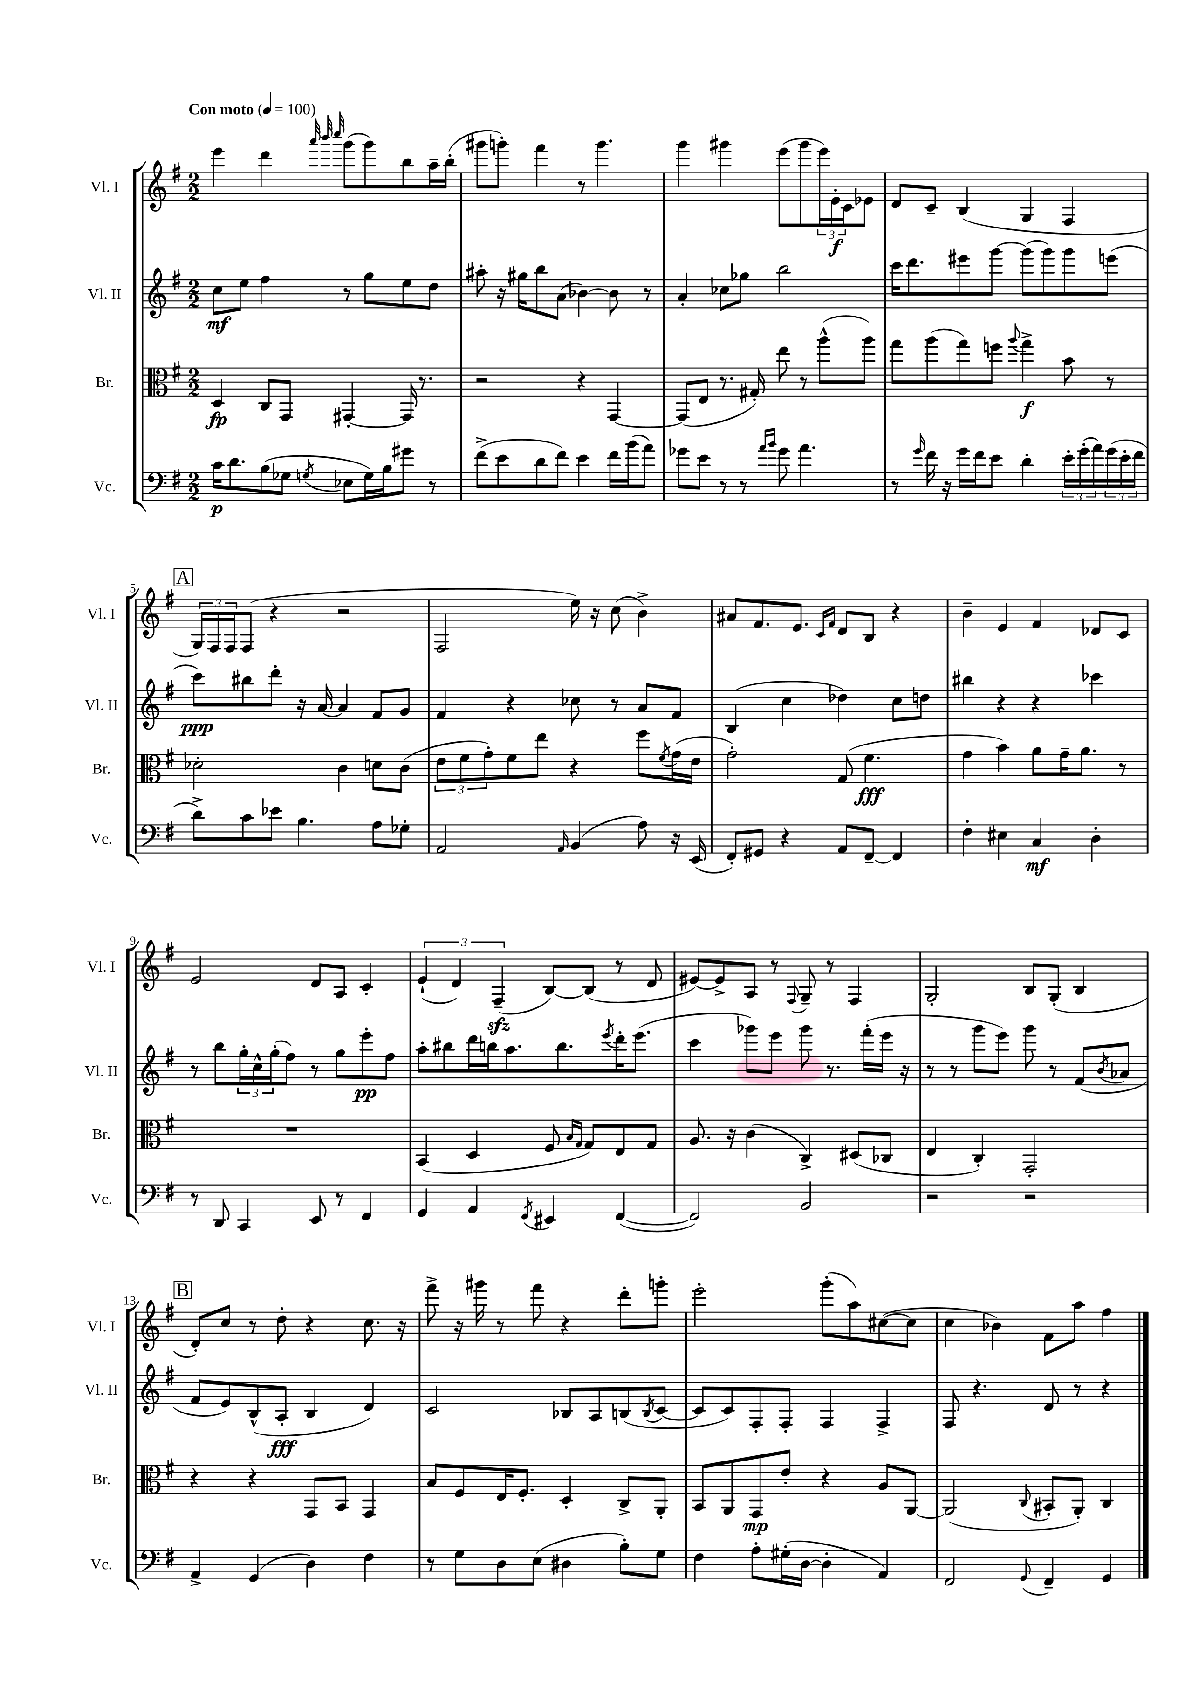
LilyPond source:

<<
\new StaffGroup <<
\new Staff = "s0" \with { instrumentName = "Vl. I" shortInstrumentName = "Vl. I" } {
    \clef treble \key g \major \numericTimeSignature \time 2/2 \tempo "Con moto" 4 = 100
    e'''4 d'''4 \grace { a'''32 b'''32 c''''32 } g'''8( g'''8) b''8 a''16-- b''16-.( |
    gis'''8 g'''8-.) fis'''4 r8 g'''4. |
    g'''4 gis'''4 e'''8( gis'''8 \tuplet 3/2 { e'''16) e'16-.\f c'16 } ees'8 |
    d'8 c'8-- b4( g4 fis4 |
    \mark \markup { \box "A" } \tuplet 3/2 { g16) fis16 fis16 } fis8( r4 r2 |
    fis2 e''16) r16 c''8( b'4->) |
    ais'8 fis'8. e'8. \grace { c'16 fis'16 } d'8 b8 r4 |
    b'4-- e'4 fis'4 des'8 c'8 |
    e'2 d'8 a8 c'4-. |
    \tuplet 3/2 { e'4-!( d'4) fis4--\sfz( } b8~) b8( r8 d'8 |
    eis'8~) eis'8-> a8 r8 \appoggiatura { fis8 } g8-- r8 fis4 |
    g2-. b8 g8-.( b4 |
    \mark \markup { \box "B" } d'8-.) c''8 r8 d''8-. r4 c''8. r16 |
    fis'''8-> r16 gis'''16 r8 fis'''8 r4 d'''8-. g'''8-. |
    e'''2-. g'''8-.( a''8) cis''8~( cis''8 |
    c''4 bes'4) fis'8 a''8 fis''4 \bar "|." |
}
\new Staff = "s1" \with { instrumentName = "Vl. II" shortInstrumentName = "Vl. II" } {
    \clef treble \key g \major \numericTimeSignature \time 2/2
    c''8\mf e''8 fis''4 r8 g''8 e''8 d''8 |
    ais''8-. r16 gis''16 b''8 a'8( bes'4~) bes'8 r8 |
    a'4-. ces''8 ges''8 b''2 |
    c'''16 d'''8. eis'''8 g'''8~ g'''8( g'''8) g'''8 e'''8( |
    \mark \markup { \box "A" } c'''8\ppp) bis''8 d'''8-. r16 a'16~ a'4 fis'8 g'8 |
    fis'4 r4 ces''8 r8 a'8 fis'8 |
    b4( c''4 des''4) c''8 d''8 |
    bis''4 r4 r4 ces'''4 |
    r8 b''8 \tuplet 3/2 { g''16-. c''16-^ g''16-.( } fis''8) r8 g''8 e'''8-.\pp fis''8 |
    a''8-. bis''8 d'''16 b''16 a''8. b''8. \acciaccatura { e'''8 } d'''16-. e'''8.( |
    c'''4 ges'''8) e'''8 ges'''8 r8. fis'''16-.( e'''16 r16 |
    r8 r8 g'''8 e'''8) g'''8 r8 fis'8( \acciaccatura { b'8 } aes'8 |
    \mark \markup { \box "B" } fis'8 e'8) b8-^( a8-.\fff b4 d'4) |
    c'2 bes8 a8 b8( \acciaccatura { b8 } c'8~ |
    c'8 c'8) fis8-. fis8-. fis4 fis4-> |
    fis8 r4. d'8 r8 r4 \bar "|." |
}
\new Staff = "s2" \with { instrumentName = "Br." shortInstrumentName = "Br." } {
    \clef alto \key g \major \numericTimeSignature \time 2/2
    d4\fp c8 g,8 gis,4~-. gis,16 r8. |
    r2 r4 g,4~ |
    g,8( e8 r8. gis16-.) e''8 r8 a''8-^( a''8) |
    g''8 a''8( g''8) f''8 \appoggiatura { a''8 } g''4->\f b'8 r8 |
    \mark \markup { \box "A" } des'2-. c'4 d'8 c'8( |
    \tuplet 3/2 { e'8 fis'8 g'8-.) } fis'8 e''8 r4 fis''8 \acciaccatura { fis'8 } g'16( e'16 |
    g'2-.) g8( fis'4.\fff |
    g'4 b'4) a'8 g'16-- a'8. r8 |
    R1 |
    b,4( d4 fis8 \grace { b16 g16 } g8) e8 g8 |
    a8. r16 c'4( c4->) dis8( ces8 |
    e4 c4-.) g,2-. |
    \mark \markup { \box "B" } r4 r4 g,8 b,8 g,4 |
    b8 fis8 e16 fis8.-. d4-. c8-> a,8-. |
    b,8 a,8 g,8\mp e'8-. r4 a8 a,8~ |
    a,2( \appoggiatura { c8 } bis,8-. a,8-.) c4 \bar "|." |
}
\new Staff = "s3" \with { instrumentName = "Vc." shortInstrumentName = "Vc." } {
    \clef bass \key g \major \numericTimeSignature \time 2/2
    c'16\p d'8. b8( ges8 \acciaccatura { g8 } ees8 g16) b16 gis'8 r8 |
    fis'8->( e'8 d'8 fis'8) e'4 fis'16 b'16( a'8) |
    ges'8 e'8 r8 r8 \grace { a'16 b'16 } ges'8 a'4. |
    r8 \grace { g'16 } fis'16 r16 g'16 fis'16 e'8 d'4-. \tuplet 3/2 { e'16-. g'16-.( a'16) } \tuplet 3/2 { g'16( e'16-. fis'16 } |
    \mark \markup { \box "A" } d'8->) c'8 ees'8 b4. a8 ges8-. |
    a,2 \grace { a,16 } b,4( a8) r16 e,16( |
    fis,8-.) gis,8 r4 a,8 fis,8~-- fis,4 |
    fis4-. eis4 c4\mf d4-. |
    r8 d,8 c,4 e,8 r8 fis,4 |
    g,4 a,4 \acciaccatura { fis,8 } eis,4 fis,4~( |
    fis,2) b,2 |
    r2 r2 |
    \mark \markup { \box "B" } a,4-> g,4( d4) fis4 |
    r8 g8 d8 e8( dis4 b8-.) g8 |
    fis4 a8-. gis16-.( d16~ d4-. a,4) |
    fis,2 \appoggiatura { g,8 } fis,4-- g,4 \bar "|." |
}
>>
>>
